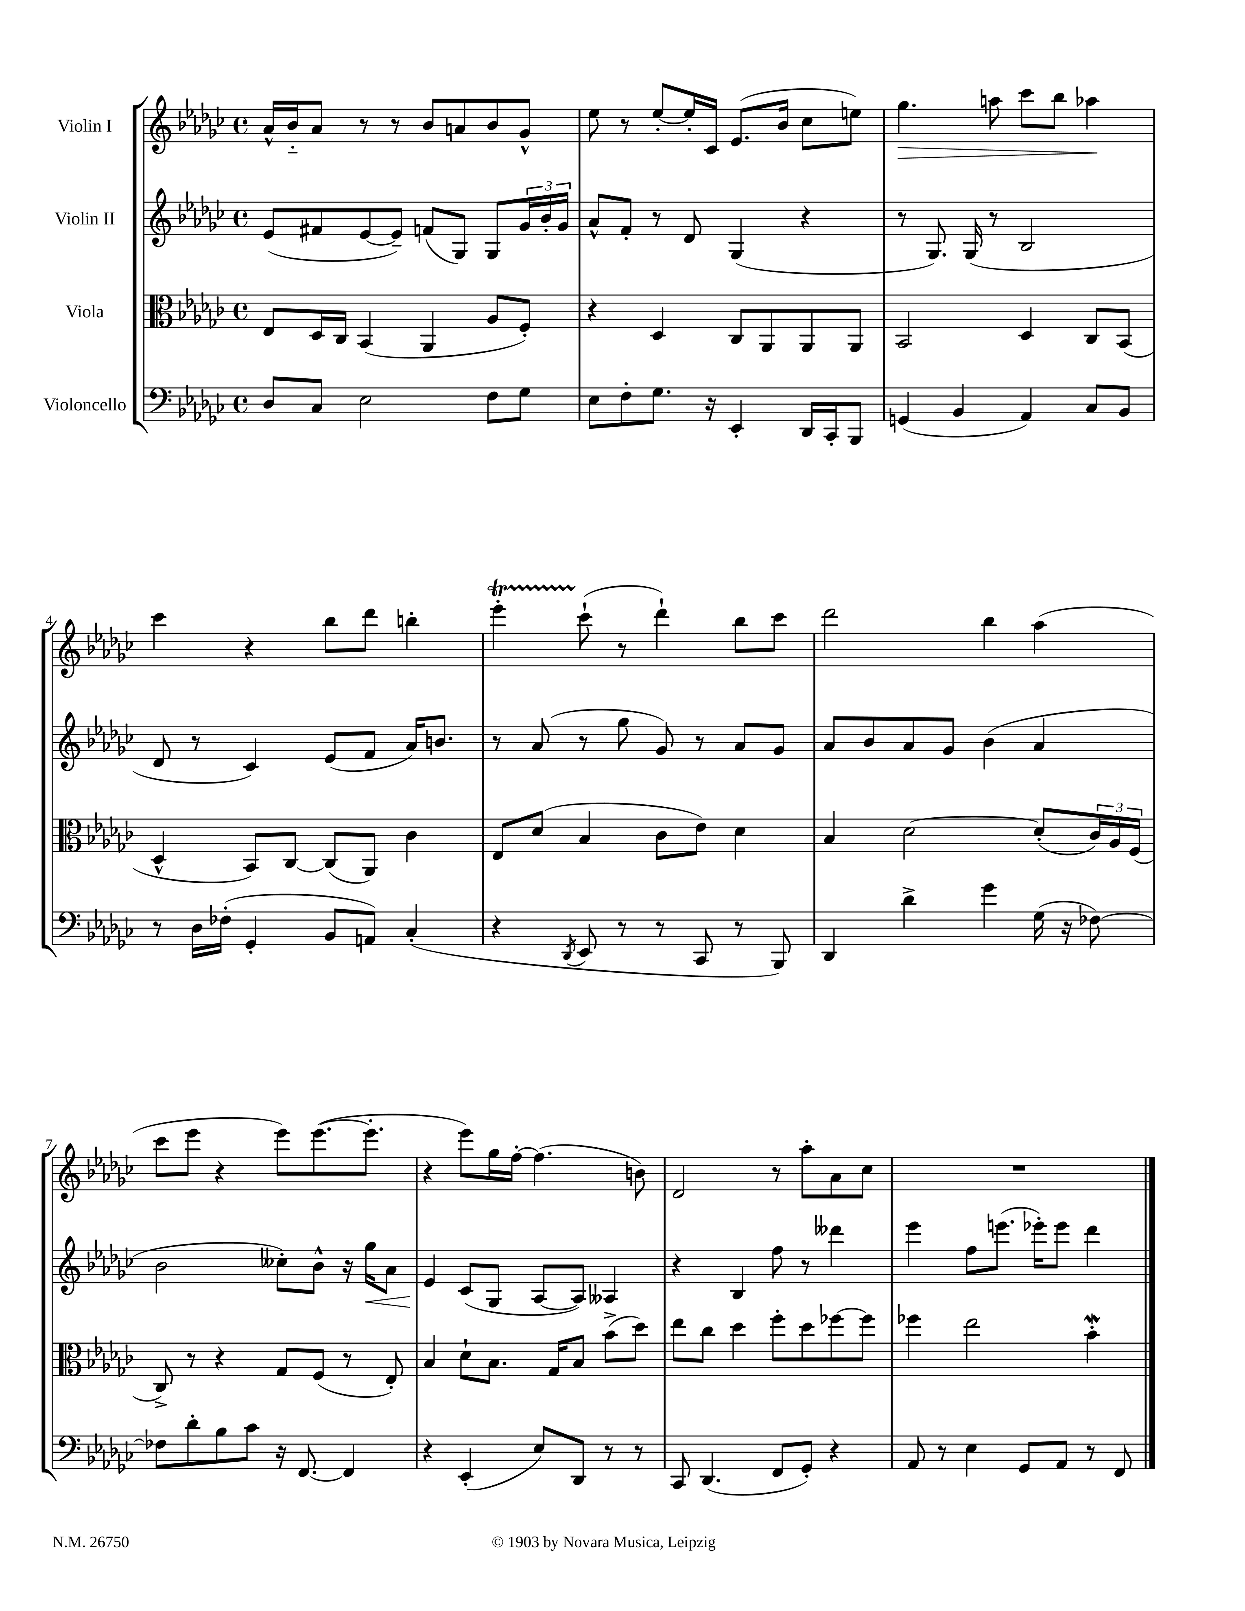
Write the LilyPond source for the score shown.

<<
\new StaffGroup <<
\new Staff = "s0" \with { instrumentName = "Violin I" } {
    \clef treble \key ges \major \defaultTimeSignature \time 4/4
    aes'16-^ bes'16-_ aes'8 r8 r8 bes'8 a'8 bes'8 ges'8-^ |
    ees''8 r8 ees''8~-. ees''16-. ces'16 ees'8.( bes'16 ces''8 e''8) |
    ges''4.\> a''8 ces'''8 bes''8 aes''4\! |
    ces'''4 r4 bes''8 des'''8 b''4-. |
    ees'''4-.\startTrillSpan ces'''8-!\stopTrillSpan( r8 des'''4-!) bes''8 ces'''8 |
    des'''2 bes''4 aes''4( |
    ces'''8 ees'''8 r4 ees'''8) ees'''8.~( ees'''8.-. |
    r4 ees'''8) ges''16 f''16~-. f''4.( b'8) |
    des'2 r8 aes''8-. aes'8 ces''8 |
    R1 \bar "|." |
}
\new Staff = "s1" \with { instrumentName = "Violin II" } {
    \clef treble \key ges \major \defaultTimeSignature \time 4/4
    ees'8( fis'8 ees'8~ ees'8--) f'8( ges8) ges8 \tuplet 3/2 { ges'16 bes'16-. ges'16 } |
    aes'8-^ f'8-. r8 des'8 ges4( r4 |
    r8 ges8.) ges16( r8 bes2 |
    des'8 r8 ces'4) ees'8( f'8 aes'16) b'8. |
    r8 aes'8( r8 ges''8 ges'8) r8 aes'8 ges'8 |
    aes'8 bes'8 aes'8 ges'8 bes'4( aes'4 |
    bes'2 ceses''8-.) bes'8-^ r16 ges''16\< aes'8 |
    ees'4\! ces'8( ges8 aes8~ aes8) aeses4 |
    r4 bes4 f''8 r8 deses'''4 |
    ees'''4 f''8 e'''8.( ees'''16-.) ees'''8 des'''4 \bar "|." |
}
\new Staff = "s2" \with { instrumentName = "Viola" } {
    \clef alto \key ges \major \defaultTimeSignature \time 4/4
    ees8 des16 ces16 bes,4( aes,4 aes8 f8-.) |
    r4 des4 ces8 aes,8 aes,8 aes,8 |
    bes,2 des4 ces8 bes,8( |
    des4-^ bes,8) ces8~ ces8( aes,8) ces'4 |
    ees8 des'8( bes4 ces'8 ees'8) des'4 |
    bes4 des'2~ des'8-.( \tuplet 3/2 { ces'16) aes16 f16( } |
    ces8->) r8 r4 ges8 f8( r8 ees8-.) |
    bes4 des'8-! bes8. ges16 bes8 bes'8->( des''8) |
    ees''8 ces''8 des''4 f''8-. des''8 fes''8~ fes''8 |
    fes''4 ees''2 bes'4-.\mordent \bar "|." |
}
\new Staff = "s3" \with { instrumentName = "Violoncello" } {
    \clef bass \key ges \major \defaultTimeSignature \time 4/4
    des8 ces8 ees2 f8 ges8 |
    ees8 f8-. ges8. r16 ees,4-. des,16 ces,16-. bes,,8 |
    g,4( bes,4 aes,4) ces8 bes,8 |
    r8 des16 fes16-.( ges,4-. bes,8 a,8) ces4-.( |
    r4 \acciaccatura { des,8 } ees,8 r8 r8 ces,8 r8 bes,,8) |
    des,4 des'4-> ges'4 ges16( r16 fes8~) |
    fes8 des'8-. bes8 ces'8 r16 f,8.~ f,4 |
    r4 ees,4-.( ees8) des,8 r8 r8 |
    ces,8 des,4.( f,8 ges,8-.) r4 |
    aes,8 r8 ees4 ges,8 aes,8 r8 f,8 \bar "|." |
}
>>
>>
